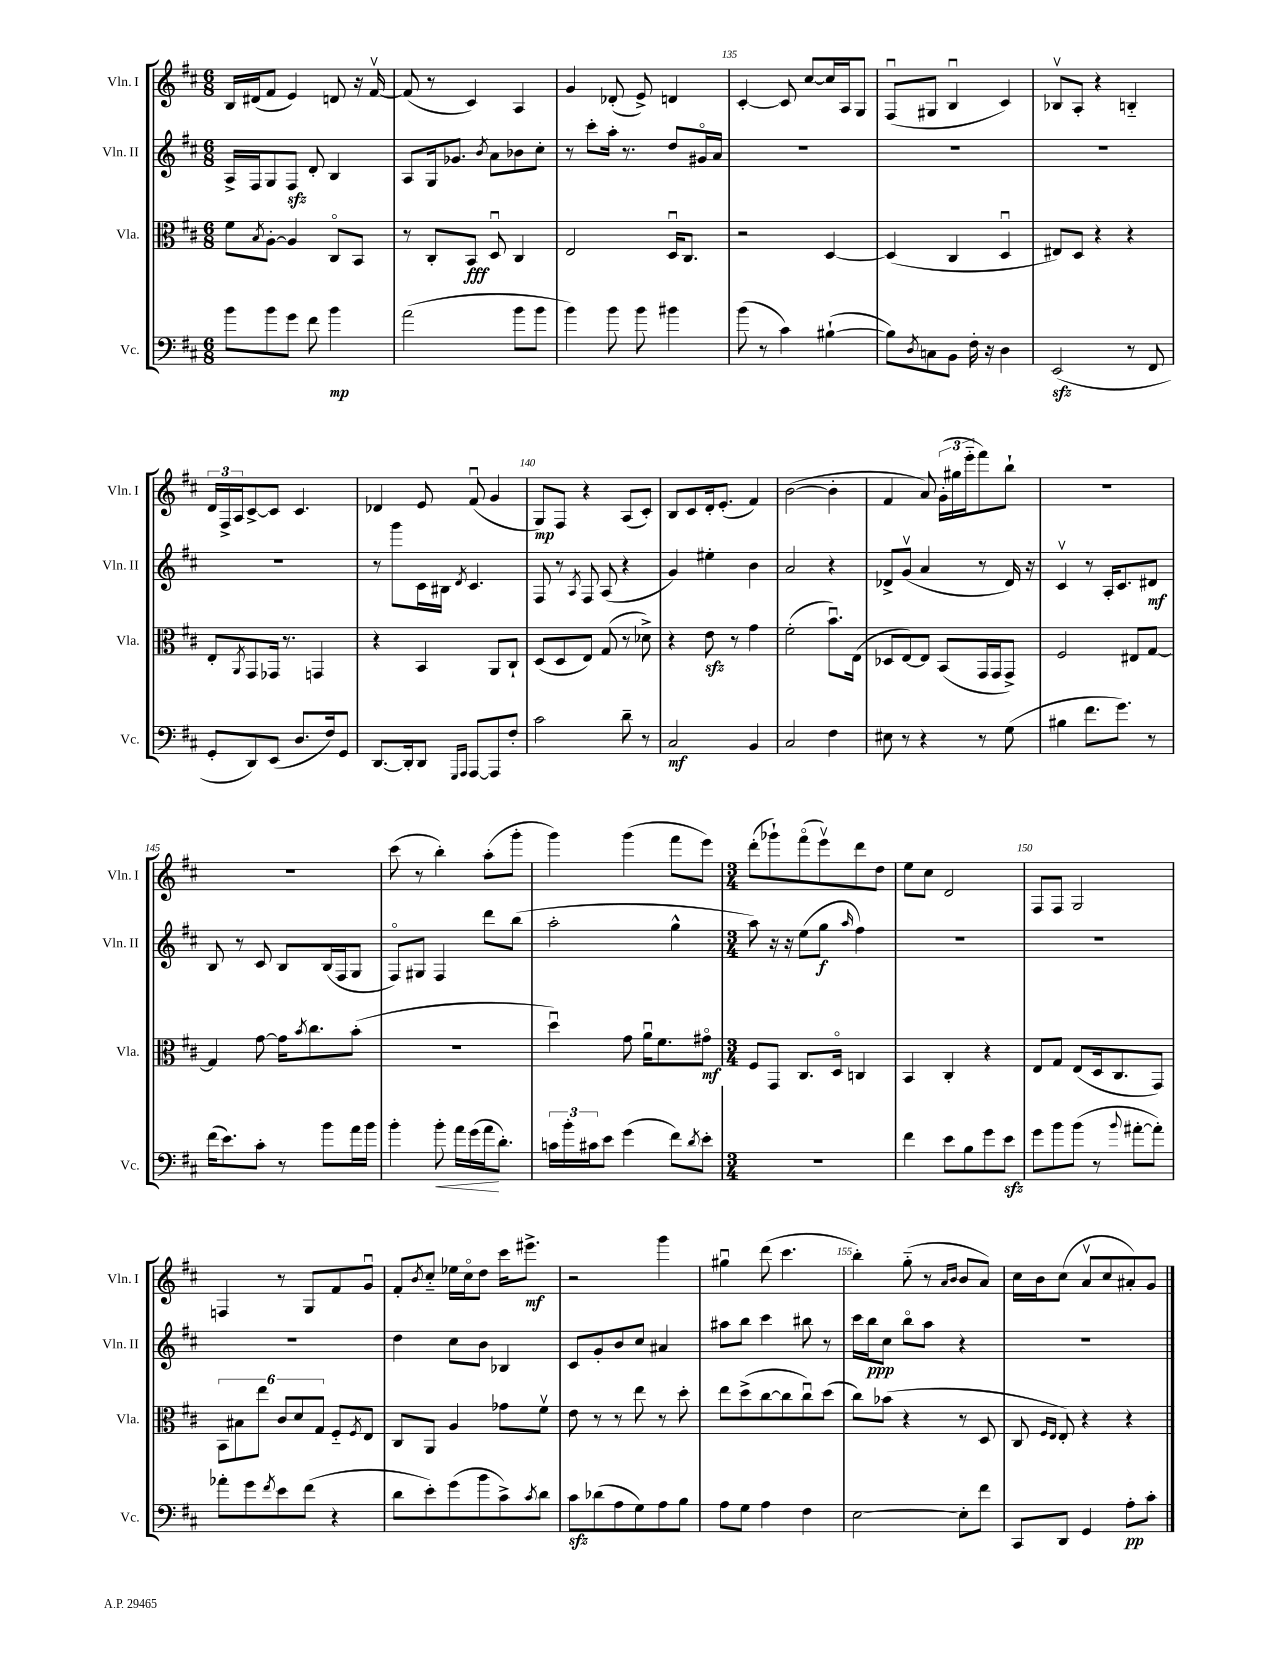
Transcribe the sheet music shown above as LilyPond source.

<<
\new StaffGroup <<
\new Staff = "s0" \with { instrumentName = "Vln. I" shortInstrumentName = "Vln. I" } {
    \clef treble \key d \major \numericTimeSignature \time 6/8
    b16 dis'16( fis'8 e'4) d'8 r16 fis'16~\upbow |
    fis'8( r8 cis'4) a4 |
    g'4 des'8-.( e'8->) d'4 |
    cis'4~-. cis'8 cis''8~ cis''16 a16 g8 |
    fis8\downbow( gis8 b4\downbow cis'4) |
    bes8\upbow a8-. r4 b4-_ |
    \tuplet 3/2 { d'16 fis16-> a16 } cis'8~-> cis'8 cis'4. |
    des'4 e'8 fis'8\downbow( g'4 |
    g8\mp) fis8 r4 a8( cis'8-.) |
    b8 cis'8 d'16-. e'8.-.( fis'4) |
    b'2~( b'4-. |
    fis'4 a'8) \tuplet 3/2 { g'16-.( gis''16 e'''16-_ } fis'''8) b''8-! |
    R2. |
    R2. |
    cis'''8( r8 b''4-.) a''8-.( g'''8-. |
    g'''4) g'''4( fis'''8 e'''8) |
    \numericTimeSignature \time 3/4 d'''8-.( ges'''8-!) fis'''8\flageolet( e'''8\upbow) d'''8 d''8 |
    e''8 cis''8 d'2 |
    fis8 fis8 g2 |
    f4 r8 g8 fis'8 g'8\downbow |
    fis'8-. \acciaccatura { b'8 } cis''8-_ ees''16 cis''16\flageolet d''8 cis'''16 eis'''8.->\mf |
    r2 g'''4 |
    gis''4\downbow d'''8( cis'''4. |
    b''4-.) g''8-_( r8 \grace { a'16 b'16 } b'8 a'8) |
    cis''16 b'16 cis''8( a'8\upbow cis''8 ais'8-.) g'8 \bar "|." |
}
\new Staff = "s1" \with { instrumentName = "Vln. II" shortInstrumentName = "Vln. II" } {
    \clef treble \key d \major \numericTimeSignature \time 6/8
    a16-> fis16 g8 fis8\sfz d'8-. b4 |
    a8 g16 ges'8. \acciaccatura { b'8 } a'8 bes'8 cis''8-. |
    r8 cis'''8-. a''16-. r8. d''8 gis'16\flageolet a'16 |
    R2. |
    R2. |
    R2. |
    R2. |
    r8 g'''8 cis'16 bis16 \acciaccatura { d'8 } cis'4. |
    fis8 r8 \acciaccatura { a8 } fis8 a8( r4 |
    g'4) eis''4-. b'4 |
    a'2 r4 |
    des'8-> g'8\upbow( a'4 r8 des'16) r16 |
    cis'4\upbow r8 a16-. cis'8. dis'8\mf |
    b8 r8 cis'8 b8 b16( fis16 g8 |
    fis8\flageolet) gis8 fis4 d'''8 b''8( |
    a''2-. g''4-^ |
    \numericTimeSignature \time 3/4 a''8) r16 r16 e''8( g''8\f \grace { a''16 } fis''4) |
    R2. |
    R2. |
    R2. |
    d''4 cis''8 b'8 bes4 |
    cis'8 g'8-. b'8 cis''8 ais'4 |
    ais''8 b''8 cis'''4 bis''8 r8 |
    cis'''16 b''16\ppp cis''8 b''8\flageolet a''8 r4 |
    R2. \bar "|." |
}
\new Staff = "s2" \with { instrumentName = "Vla." shortInstrumentName = "Vla." } {
    \clef alto \key d \major \numericTimeSignature \time 6/8
    fis'8 \acciaccatura { b8 } a8~-. a4 cis8\flageolet b,8 |
    r8 cis8-. b,8\fff d8\downbow cis4 |
    e2 d16\downbow cis8. |
    r2 d4~ |
    d4( cis4 d4\downbow |
    eis8) d8 r4 r4 |
    e8-. \acciaccatura { a,8 } g,8 ges,16 r8. g,4 |
    r4 b,4 a,8 cis8-! |
    d8( d8 e8) g8( r8 des'8->) |
    r4 e'8\sfz r8 g'4 |
    fis'2-.( b'8.\downbow) e16( |
    des8 e8~) e8 b,8( g,16 g,16 g,8->) |
    fis2 eis8 g8~ |
    g4 g'8~ g'16 \acciaccatura { b'8 } cis''8. b'8-.( |
    R2. |
    d''4\downbow) g'8 a'16\downbow fis'8. gis'8\flageolet\mf |
    \numericTimeSignature \time 3/4 fis8 g,8 cis8. d16\flageolet c4 |
    b,4 cis4-. r4 |
    e8 g8 e8( d16 cis8. g,8) |
    \tuplet 6/4 { b,8 bis8 e''8 cis'8 d'8 g8 } fis8-_ \acciaccatura { fis8 } e8 |
    cis8 a,8 a4 ges'8 fis'8\upbow |
    e'8 r8 r8 e''8 r8 d''8-. |
    e''8 d''8->( cis''8~ cis''8 cis''8\downbow) d''8( |
    cis''8) bes'8( r4 r8 d8 |
    cis8 \grace { fis16 e16 } e8-.) r4 r4 \bar "|." |
}
\new Staff = "s3" \with { instrumentName = "Vc." shortInstrumentName = "Vc." } {
    \clef bass \key d \major \numericTimeSignature \time 6/8
    b'8 b'8 g'8 fis'8 b'4\mp |
    a'2( b'8 b'8 |
    b'4) b'8 b'8 bis'4 |
    b'8( r8 cis'4) bis4~-!( |
    bis8) \acciaccatura { d8 } c8 b,8 fis16-. r16 d4 |
    e,2\sfz( r8 fis,8 |
    g,8-. d,8) e,8( d8. fis16) g,8 |
    d,8.~ d,16-. d,8 \grace { g,,16 a,,16 } a,,8~ a,,8 fis8-. |
    cis'2 d'8-- r8 |
    cis2\mf b,4 |
    cis2 fis4 |
    eis8 r8 r4 r8 g8( |
    bis4 fis'8. g'8.) r8 |
    fis'16( e'8.) cis'8-. r8 b'8 a'16 b'16 |
    b'4-. b'8-.\< a'16 g'16( a'16\! d'8.-.) |
    \tuplet 3/2 { c'16 b'16-. cis'16 } e'8 g'4( fis'8) \acciaccatura { d'8 } e'8-. |
    \numericTimeSignature \time 3/4 R2. |
    fis'4 e'8 b8 g'8 e'8\sfz |
    g'8 b'8 b'8( r8 \appoggiatura { b'8 } ais'8~-. ais'8-.) |
    aes'8-. g'8 \acciaccatura { fis'8 } e'8 fis'8( r4 |
    d'8 e'8-.) g'8( b'8 cis'8->) \acciaccatura { cis'8 } d'8 |
    cis'8\sfz des'8( a8 g8) a8 b8 |
    a8 g8 a4 fis4 |
    e2~ e8-. fis'8 |
    cis,8 d,8 g,4 a8-.\pp cis'8-. \bar "|." |
}
>>
>>
\layout { \context { \Score currentBarNumber = #132 \override BarNumber.break-visibility = ##(#f #t #t) barNumberVisibility = #(every-nth-bar-number-visible 5) } }
